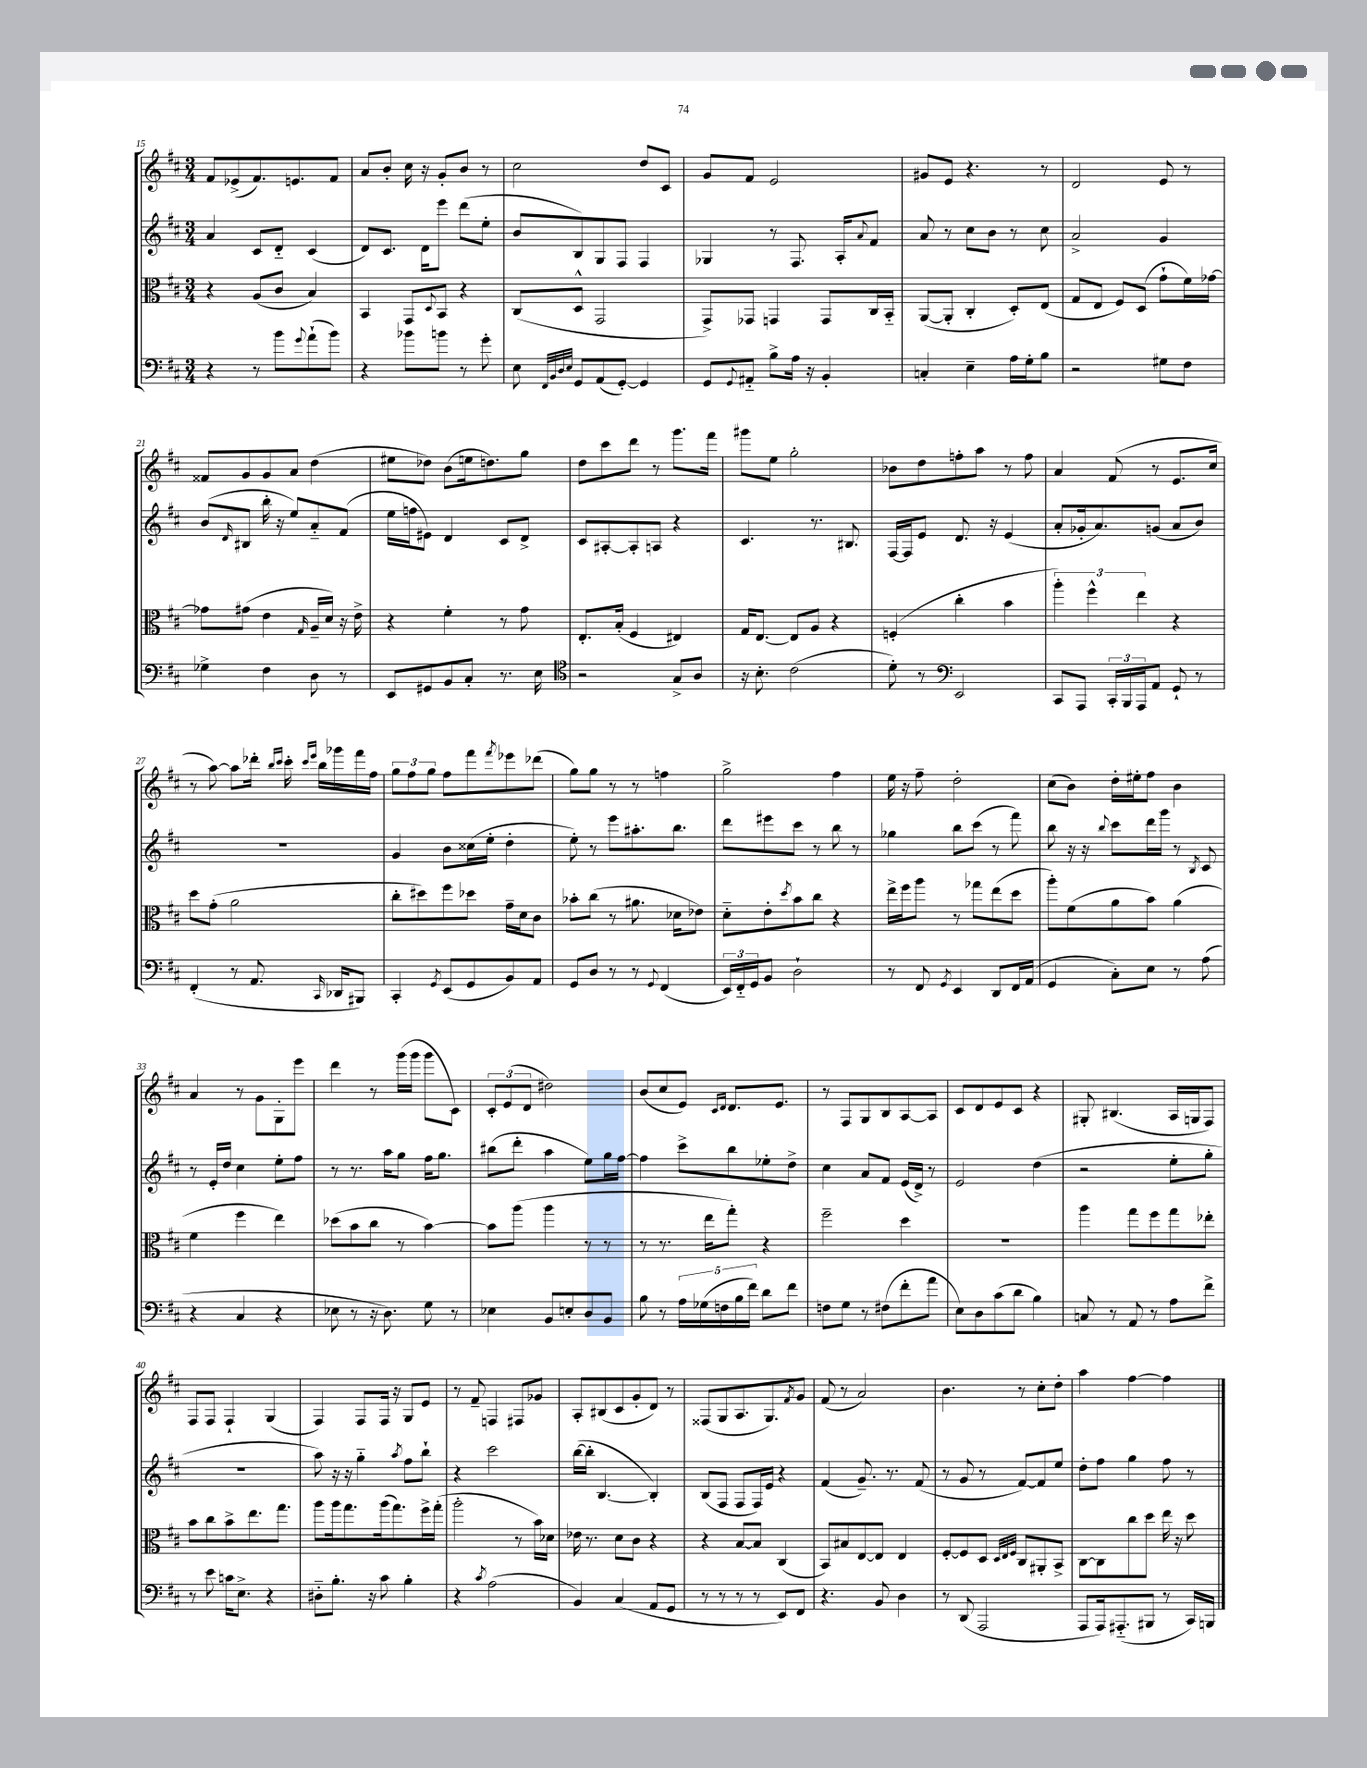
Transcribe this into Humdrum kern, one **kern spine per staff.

**kern	**kern	**kern	**kern
*part4	*part3	*part2	*part1
*staff4	*staff3	*staff2	*staff1
*clefF4	*clefC3	*clefG2	*clefG2
*k[f#c#]	*k[f#c#]	*k[f#c#]	*k[f#c#]
*M3/4	*M3/4	*M3/4	*M3/4
=15	=15	=15	=15
4r	4r	4a/	8f#/L
.	.	.	(8e-X^/
8r	(8A/L	8c#/L	8.f#/)
8b\L	8c#/J	8d/J	.
.	.	.	8.en/
8qqg/	.	.	.
(8a`\	4B/)	(4c#/	.
8b\J)	.	.	8f#/J
=16	=16	=16	=16
4r	4BB/	8d/L)	8a/L
.	.	8.c#/J	8b'/J
8b-X\L	8GG/L	.	16cc#\
.	.	16d\KL	16r
.	8qqD/	.	.
8bn\J	8BB/J	8eee\J	8g'/L
8r	4r	(8ddd\L	8b/J
8g'\	.	8ee'\J	8r
=17	=17	=17	=17
8E\	(8C#/L	8b/L	2cc#\
32qqFF#/LLL	.	.	.
32qqBB/	.	.	.
32qqD/	.	.	.
32qqE/JJJ	.	.	.
8GG/L	8D^^/J	8B/)	.
(8AA/	2GG/	8G/	.
[8GG'/J)	.	8F#/J	.
4GG/]	.	4F#/	8dd/L
.	.	.	8c#/J
=18	=18	=18	=18
8GG/L	8GG^/L)	4G-X/	8g/L
8qqGG/	.	.	.
8AA#X/J	8GG-X/J	.	8f#/J
8B^\L	4GGn/	8r	2e/
16A\Jk	.	8.F#/	.
16r	.	.	.
4BB'/	8GG/L	.	.
.	.	16A'/KL	.
.	.	8qqa/	.
.	16C#/L	8f#/J	.
.	16BB/JJ	.	.
=19	=19	=19	=19
4Cn'/	([8AA/L	8a/	8g#X/L
.	8AA'/J]	8r	8e/J
4E~\	4C#'/	8cc#\L	4.r
.	.	8b\J	.
16A\LL	8D'/L)	8r	.
16G'\J	.	.	.
8B\J	(8E/J	8cc#\	8r
=20	=20	=20	=20
2r	8G/L	2a^/	2d/
.	8E/J	.	.
.	8F#/L)	.	.
.	(8D/J	.	.
8G#X\L	8g`\L	4g/	8e/
8F#\J	16f#\L)	.	8r
.	[16g-X\JJ	.	.
!!LO:LB:g=z
=21	=21	=21	=21
4G-X^\	8g-X\L]	(8b/L	8f##X/L
.	.	16qqd/	.
.	(8g#X\J	8B#X/J	8g/
4F#\	4e\	16bb'\	8g/
.	.	16r	.
.	.	8ee/L)	8a/J
.	16qqG/	.	.
8D\	16A~/LL	8a/	(4dd\
.	16d/JJ)	.	.
8r	16r	(8f#/J	.
.	16e^\	.	.
=22	=22	=22	=22
8EE/L	4r	16ee\LL	8ee#X\L
.	.	16ffn\J	.
8GG#X/	.	8e#X\J)	8dd-X\J)
8BB/	4f#'\	4d/	(8b\L
8C#'/J	.	.	16een\k
.	.	.	8.ddn\)
8.r	8r	8c#/L	.
.	8g\	8d^/J	8gg\J
16E\	.	.	.
=23	=23	=23	=23
*clefC4	*	*	*
2r	8.E'/L	8c#/L	8dd\L
.	.	[8A#X'/	8ccc#\
.	(16B'/Jk	.	.
.	4F#/	8A#'/]	8ddd\J
.	.	8An/J	8r
8G^/L	4E#X/)	4r	8.ggg\L
8A/J	.	.	.
.	.	.	16fff#\Jk
=24	=24	=24	=24
16r	16G/KL	4.c#/	8ggg#X\L
8.B'\	[8.E/J	.	.
.	.	.	8ee\J
(2c#\	8E/L]	.	2gg'\
.	8A/J	8.r	.
.	4r	.	.
.	.	8.B#X/	.
=25	=25	=25	=25
8d'\)	(4Fn'/	[16F#/LL	8b-X\L
.	.	16F#/J]	.
8r	.	8e/J	8dd\
*clefF4	*	*	*
2EE/	4cc#'\	8.d/	8ffn'\
.	.	.	8aa\J
.	.	16r	.
.	4b\	(4e/	8r
.	.	.	8ff\
=26	=26	=26	=26
8CC#/L	6aa'\)	8a'/L	4a/
8AAA/J	.	16g-X'/k	.
.	6ff#^^\	.	.
.	.	8.a/)	.
24CC#'/LL	.	.	(8f#/
24BBB/	.	.	.
24AAA/J	6ee\	.	.
8AA/J	.	(8gn/J	8r
8GG`/	4r	8a/L	8.e/L
8r	.	8b/J)	.
.	.	.	16cc#/Jk
!!LO:LB:g=z
=27	=27	=27	=27
(4FF#'/	8dd\L	2.r	8r
.	(8g'\J	.	[8aa\)
8r	2a\	.	8aa\L]
8.AA/	.	.	16ddd-X'\Jk
.	.	.	16qqbb/LL
.	.	.	16qqccc#/JJ
.	.	.	16ccc#'\
.	.	.	16qqccc#/LL
.	.	.	16qqeee/JJ
.	.	.	16bb\LL
16qqCC#/	.	.	.
16DD-X/KL	.	.	16ggg-X\
8BBB#X/J)	.	.	16fff#\
.	.	.	16ff#\JJ
=28	=28	=28	=28
4CC#'/	8cc#'\L	4g/	12gg\L
.	.	.	12ff#\
.	8dd#X\)	.	.
.	.	.	12gg\J
8qGG/	.	.	.
(8EE/L	8ff#\	8b\L	8ff#\L
8GG/	8dd-X\J	(16cc##X\L	8fff#\
.	.	16ee'\JJ	.
.	.	.	8qfff#/
8BB/)	16g~\LL	4dd'\	8eee-X\
.	16d\J	.	.
8AA/J	8c#\J	.	(8ddd-X\J
=29	=29	=29	=29
8GG/L	8b-X'\L	8ee'\)	8gg\L)
8D/J	(8cc#\J	8r	8gg\J
8r	8r	8eee\L	8r
8r	8.a#X\	8.aa#X'\	8r
8qqGG/	.	.	.
(4FF#/	.	.	4ffn\
.	16d-X\KL	8.bb\J	.
.	8e-X\J)	.	.
=30	=30	=30	=30
24EE/LL)	8d\L	8ddd\L	2gg^\
24FF#/	.	.	.
24GG/J	.	.	.
8BB/J	8e'\	8eee#X\	.
.	8qdd/	.	.
2D`\	8b\	8ccc#\J	.
.	8cc#\J	8r	.
.	4r	8bb\	4ff#\
.	.	8r	.
=31	=31	=31	=31
8r	16ee^\LL	4gg-X\	16ee\
.	16ff#\J	.	16r
8FF#/	8aa\J	.	8ff#~\
8qGG/	.	.	.
4EE/	8r	8bb\L	2dd'\
.	8gg-X\L	(8ccc#\J	.
8DD/L	(8ee\	8r	.
16FF#/L	8dd\J	8fff#\)	.
(16AA/JJ	.	.	.
=32	=32	=32	=32
4GG/	8aa'\L)	8bb\	(8cc#\L
.	(8f#\	16r	8b\J)
.	.	16r	.
.	.	8qqbb/	.
8C#'\L)	8a\	8ccc#\L	16dd'\LL
.	.	.	16ee#X'\J
8E\J	8b\J)	16ddd\L	8ff#\J
.	.	16ggg\JJ	.
8r	(4a\	8r	4b\
.	.	8qB/	.
(8A\	.	8c#/	.
!!LO:LB:g=z
=33	=33	=33	=33
4r	4f#\	8r	4a/
.	.	16e'/LL	.
.	.	16dd/JJ	.
4C#/	4ff#\	4cc#\	8r
.	.	.	8g\L
4r	4ee\)	8ee'\L	8G'\
.	.	8ff#\J	8eee\J
=34	=34	=34	=34
8E-X\	(8dd-X\L	8r	4ddd\
8r	8b\	8.r	.
16r	8cc#\J	.	8r
8.D\)	.	16aa\KL	.
.	8r	8gg\J	(16ggg\LL
.	.	.	16ggg\JJ
8G\	[4b\)	16ff#\KL	8ggg\L
.	.	8.gg\J	.
8r	.	.	8c#\J)
=35	=35	=35	=35
4E-X\	8b\L]	(8bb#X\L	12c#'/L
.	.	.	(12e/
.	(8aa\J	8ddd'\J	.
.	.	.	12d/J
8BB/L	4aa\	4aa\	2dd#X\)
8En'/	.	.	.
8D/	8r	8ee\L)	.
8BB/J	8r	16gg\L	.
.	.	[16ff#\JJ	.
=36	=36	=36	=36
8B\	8r	4ff#\]	(8b/L
8r	8.r	.	8cc#/
20A\LL	.	8ccc#^\L	8e/J)
(20G-X\	.	.	.
.	16ee\KL	.	.
20Fn\	.	.	.
.	.	.	16qqc#/LL
.	.	.	16qqd/JJ
.	8gg'\J)	8bb\	8.d/L
20B\	.	.	.
20f#\JJ)	.	.	.
8d\L	4r	8ee-X'\	.
.	.	.	8.e/J
8f#\J	.	8dd^\J	.
=37	=37	=37	=37
8Fn\L	2ff#~\	4cc#\	8r
8G\J	.	.	8F#/L
8r	.	8a/L	8G/
(8F#X\L	.	8f#/J	8B/
8f#'\	4dd\	(16e/LL	[8A/
.	.	16d^/JJ)	.
8a\J	.	8r	8A/J]
=38	=38	=38	=38
8E\L)	2.r	2e/	8c#/L
8D\	.	.	8d/
(8c#\	.	.	8e/
8d\J	.	.	8c#/J
4B\)	.	(4dd\	4r
=39	=39	=39	=39
8Cn/	4aa\	2r	8G#X'/
8r	.	.	(4.B#X/
8AA/	8gg\L	.	.
8r	8ff#\	.	.
8A\L	8gg\	8ee'\L	16A/LL
.	.	.	16Gn/J
8f#^\J	8ee-X'\J	8gg'\J	8F#/J)
!!LO:LB:g=z
=40	=40	=40	=40
8r	8b\L	2.r	8F#/L
8e\	8cc#\	.	8F#/J
16cn\KL	8b^\	.	4F#`/
8.E^\J	.	.	.
.	8.ee\	.	.
4r	.	.	(4G/
.	8.gg\J	.	.
=41	=41	=41	=41
8D#X\L	8aa\L	8aa\)	4F#/)
8.B'\J	16aa\k	16r	.
.	8.gg\	16r	.
.	.	4gg\	8F#/L
16r	.	.	.
8c#\	(16aa\k	.	16F#/Jk
.	8.gg\)	.	16r
.	.	8qaa/	.
4B'\	.	8ff#\L	8G/L
.	16ff#^\L	8bb`\J	8e/J
.	(16gg'\JJ	.	.
=42	=42	=42	=42
4r	2aa'\	4r	8r
.	.	.	8f#~/
8qc#/	.	.	.
(2A\	.	2ccc#\	4Fn/
.	8r	.	8F#X/L
.	16b\LL)	.	8g-X/J
.	16d-X\JJ	.	.
=43	=43	=43	=43
4BB/)	16e-X\	([16bb\LL	8A'/L
.	8.r	16bb'\JJ]	.
.	.	[4.B/	(8B#X/
(4C#/	8d\L	.	8c#/
.	8c#\J	.	8g'/
8AA/L	4r	4B'/])	8d/J)
8GG/J	.	.	8r
=44	=44	=44	=44
8r	4r	(8B/L	(8F##X/L
8r	.	8F#/J	8G/
8r	[8B/L	8F#/L	8.A/
8r	8B/J]	16F#/L)	.
.	.	16e/JJ	8.G/)
8EE/L)	(4C#/	4r	.
.	.	.	8qf#/
8FF#/J	.	.	8g/J
=45	=45	=45	=45
4.r	8BB/L)	(4f#/	(8f#/
.	8B#X/	.	8r
.	[8E/	8.g~/)	2a/)
8BB/	8E/J]	.	.
.	.	8.r	.
4D\	4E/	.	.
.	.	(8f#/	.
=46	=46	=46	=46
8r	[8F#'/L	8r	4.b\
(8DD/	8F#/]	8g/	.
2AAA/	8D/J	8r	.
.	32qqD/LLL	.	.
.	32qqE/	.	.
.	32qqF#/JJJ	.	.
.	8C#/L	[8f#/L)	8r
.	8AA#X'/	8f#/]	8cc#'\L
.	8BB^/J	8ee/J	8dd'\J
=47	=47	=47	=47
8AAA/L	[8C#\L	8dd'\L	4aa\
16AAA/k)	8C#\]	8ff#\J	.
(8.AAA#X/	.	.	.
.	8cc#\	4gg\	[4ff#\
8BBB#X/J	8dd\J	.	.
8r	16ee\	8ff#\	4ff#\]
.	16r	.	.
16CC#/LL)	8dd\	8r	.
16BBBn/JJ	.	.	.
==	==	==	==
*-	*-	*-	*-
